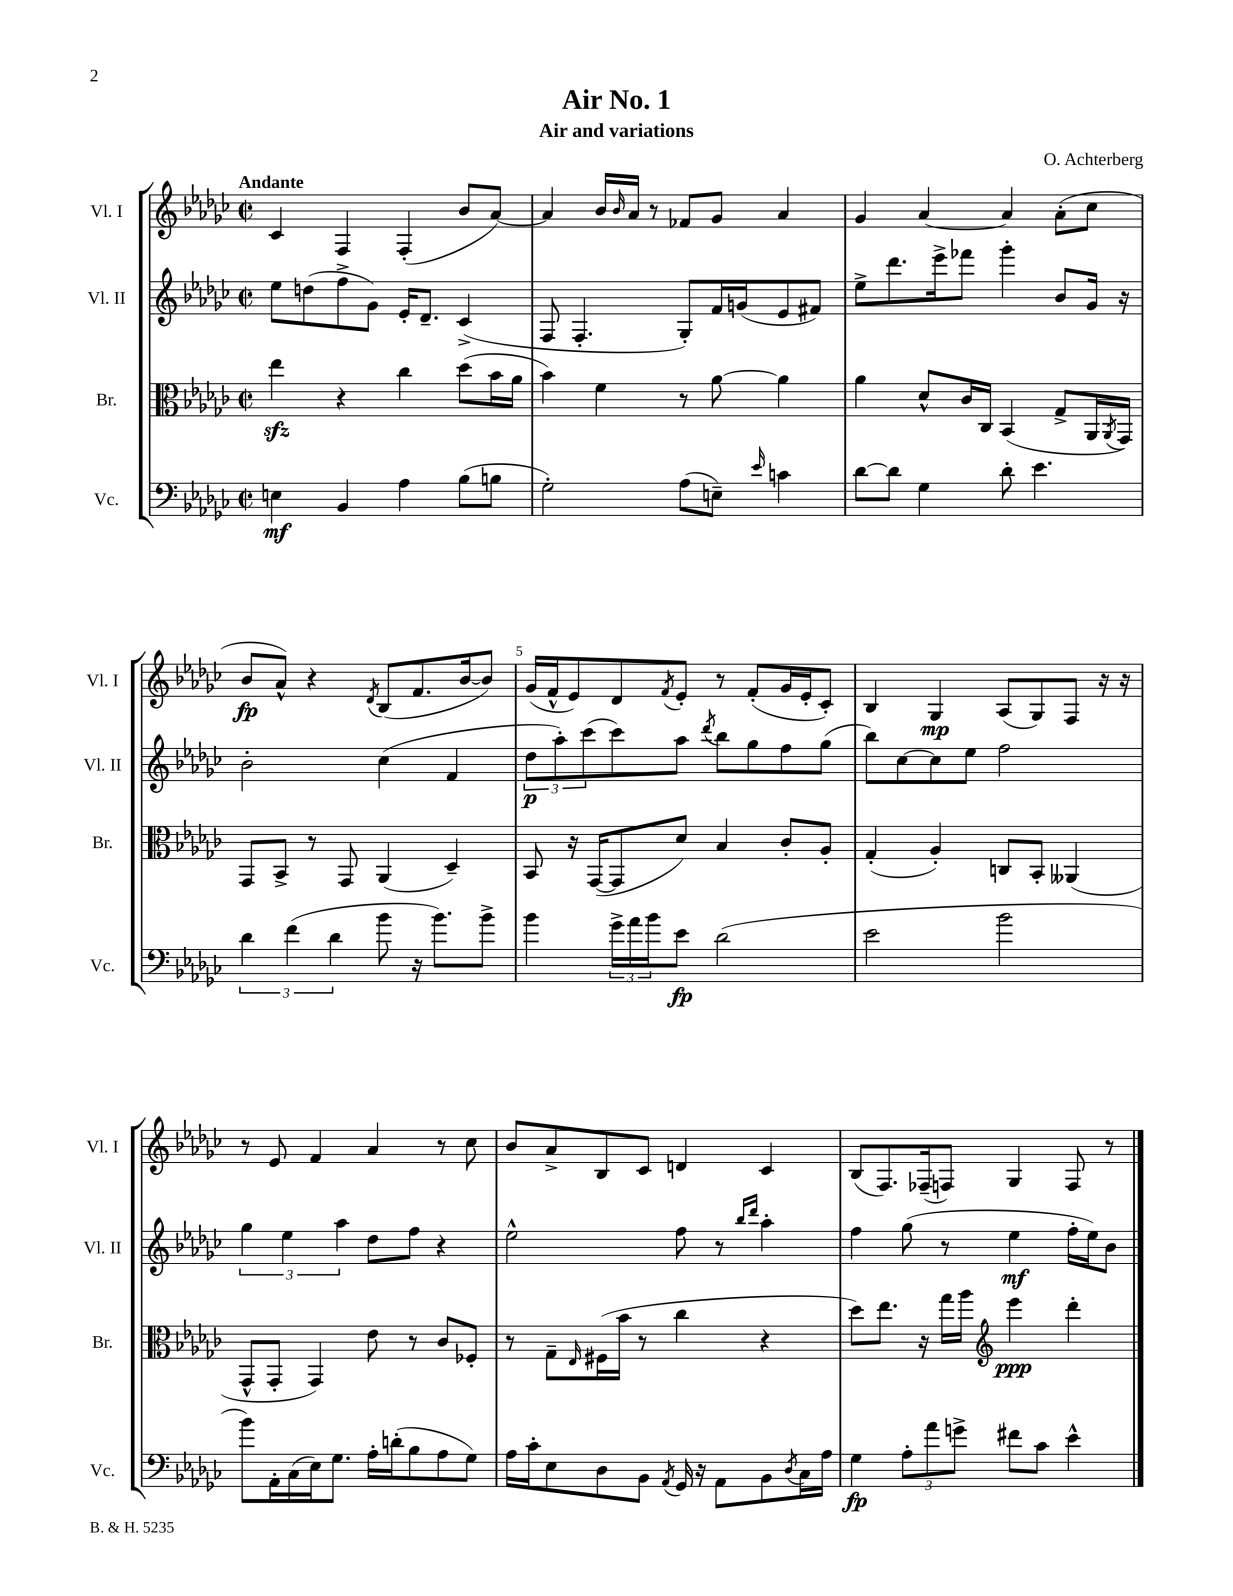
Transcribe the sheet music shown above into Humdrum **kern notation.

**kern	**dynam	**kern	**dynam	**kern	**dynam	**kern	**dynam
*part4	*part4	*part3	*part3	*part2	*part2	*part1	*part1
*staff4	*staff4	*staff3	*staff3	*staff2	*staff2	*staff1	*staff1
*I"Vc.	*	*I"Br.	*	*I"Vl. II	*	*I"Vl. I	*
*I'Vc.	*	*I'Br.	*	*I'Vl. II	*	*I'Vl. I	*
*clefF4	*	*clefC3	*	*clefG2	*	*clefG2	*
*k[b-e-a-d-g-c-]	*	*k[b-e-a-d-g-c-]	*	*k[b-e-a-d-g-c-]	*	*k[b-e-a-d-g-c-]	*
*M2/2	*	*M2/2	*	*M2/2	*	*M2/2	*
*met(c|)	*	*met(c|)	*	*met(c|)	*	*met(c|)	*
=1	=1	=1	=1	=1	=1	=1	=1
!	!	!	!	!	!	!LO:TX:a:B:t=Andante	!
4En\	mf	4ee-zz\	.	8ee-\L	.	4c-/	.
.	.	.	.	(8ddn\	.	.	.
4BB-/	.	4r	.	8ff^\	.	4F/	.
.	.	.	.	8g-\J)	.	.	.
4A-\	.	4cc-\	.	16e-'/KL	.	(4F'/	.
.	.	.	.	8.d-~/J	.	.	.
(8B-\L	.	(8dd-\L	.	(4c-^/	.	8b-/L	.
8Bn\J	.	16b-\L	.	.	.	[8a-/J)	.
.	.	16a-\JJ	.	.	.	.	.
=2	=2	=2	=2	=2	=2	=2	=2
2G-'\)	.	4b-\)	.	8F/	.	4a-/]	.
.	.	.	.	4.F'/	.	.	.
.	.	4f\	.	.	.	16b-/LL	.
.	.	.	.	.	.	16qqb-/	.
.	.	.	.	.	.	16a-/JJ	.
.	.	.	.	.	.	8r	.
(8A-\L	.	8r	.	8G-'/L)	.	8f-X/L	.
8En~\J)	.	[8a-\	.	16f/L	.	8g-/J	.
.	.	.	.	(16gn/J	.	.	.
16qqe-/	.	.	.	.	.	.	.
4cn\	.	4a-\]	.	8e-/	.	4a-/	.
.	.	.	.	8f#X/J)	.	.	.
=3	=3	=3	=3	=3	=3	=3	=3
[8d-\L	.	4a-\	.	8ee-^\L	.	4g-/	.
8d-\J]	.	.	.	8.ddd-\	.	.	.
4G-\	.	8d-^^/L	.	.	.	[4a-/	.
.	.	.	.	16eee-^\k	.	.	.
.	.	16c-/L	.	8fff-X\J	.	.	.
.	.	16C-/JJ	.	.	.	.	.
8d-'\	.	(4BB-/	.	4ggg-'\	.	4a-/]	.
4.e-\	.	.	.	.	.	.	.
.	.	8G-^/L	.	8b-/L	.	(8a-'\L	.
.	.	16AA-/L	.	16g-/Jk	.	8cc-\J	.
.	.	8qAA-/	.	.	.	.	.
.	.	16GG-/JJ)	.	16r	.	.	.
!!LO:LB:g=z
=4	=4	=4	=4	=4	=4	=4	=4
6d-\	.	8GG-/L	.	2b-'\	.	8b-/L	fp
.	.	8BB-^/J	.	.	.	8a-^^/J)	.
(6f\	.	.	.	.	.	.	.
.	.	8r	.	.	.	4r	.
6d-\	.	.	.	.	.	.	.
.	.	8GG-/	.	.	.	.	.
.	.	.	.	.	.	8qd-/	.
8b-\	.	(4AA-/	.	(4cc-\	.	(8B-/L	.
16r	.	.	.	.	.	8.f/	.
8.b-\L)	.	.	.	.	.	.	.
.	.	4D-~/)	.	4f/	.	.	.
.	.	.	.	.	.	[16b-/k	.
8b-^\J	.	.	.	.	.	8b-/J])	.
=5	=5	=5	=5	=5	=5	=5	=5
4b-\	.	8BB-/	.	12dd-\L	p	(16g-/LL	.
.	.	.	.	.	.	16f^^/J	.
.	.	.	.	12aa-'\)	.	.	.
.	.	16r	.	.	.	8e-/)	.
.	.	.	.	(12ccc-\	.	.	.
.	.	([16GG-/KL	.	.	.	.	.
24g-^\LL	.	8GG-/]	.	8ccc-\)	.	8d-/	.
24a-\	.	.	.	.	.	.	.
24b-\J	.	.	.	.	.	.	.
.	.	.	.	.	.	8qf/	.
8e-\J	fp	8d-/J)	.	8aa-\J	.	8e-'/J	.
.	.	.	.	8qddd-/	.	.	.
(2d-\	.	4B-/	.	8bb-\L	.	8r	.
.	.	.	.	8gg-\	.	(8f'/L	.
.	.	8c-'/L	.	8ff\	.	16g-/L	.
.	.	.	.	.	.	16e-'/J	.
.	.	8A-'/J	.	(8gg-\J	.	8c-'/J)	.
=6	=6	=6	=6	=6	=6	=6	=6
2e-\	.	(4G-'/	.	8bb-\L)	.	4B-/	.
.	.	.	.	[8cc-\	.	.	.
.	.	4A-'/)	.	8cc-\]	.	4G-/	mp
.	.	.	.	8ee-\J	.	.	.
2b-\	.	8Cn/L	.	2ff\	.	(8A-/L	.
.	.	8BB-'/J	.	.	.	8G-/)	.
.	.	(4AA--X/	.	.	.	8F/J	.
.	.	.	.	.	.	16r	.
.	.	.	.	.	.	16r	.
!!LO:LB:g=z
=7	=7	=7	=7	=7	=7	=7	=7
8b-\L)	.	8GG-^^/L	.	6gg-\	.	8r	.
16AA-'\L	.	8GG-'/J	.	.	.	8e-/	.
.	.	.	.	6ee-\	.	.	.
(16C-\	.	.	.	.	.	.	.
16E-\J)	.	4GG-/)	.	.	.	4f/	.
8.G-\J	.	.	.	.	.	.	.
.	.	.	.	6aa-\	.	.	.
16A-'\LL	.	8e-\	.	8dd-\L	.	4a-/	.
(16dn'\J	.	.	.	.	.	.	.
8B-\	.	8r	.	8ff\J	.	.	.
8A-\	.	8c-/L	.	4r	.	8r	.
8G-\J)	.	8F-X'/J	.	.	.	8cc-\	.
=8	=8	=8	=8	=8	=8	=8	=8
16A-\LL	.	8r	.	2ee-^^\	.	8b-/L	.
16c-'\J	.	.	.	.	.	.	.
8E-\	.	8G-~\L	.	.	.	8a-^/	.
.	.	16qqE-/	.	.	.	.	.
8D-\	.	(16F#X\L	.	.	.	8B-/	.
.	.	16b-\JJ	.	.	.	.	.
8BB-\J	.	8r	.	.	.	8c-/J	.
8qAA-/	.	.	.	.	.	.	.
16GG-/	.	4cc-\	.	8ff\	.	4dn/	.
16r	.	.	.	.	.	.	.
8AA-\L	.	.	.	8r	.	.	.
.	.	.	.	16qqbb-/LL	.	.	.
.	.	.	.	16qqddd-/JJ	.	.	.
8BB-\	.	4r	.	4aa-'\	.	4c-/	.
8qD-/	.	.	.	.	.	.	.
16C-\L	.	.	.	.	.	.	.
16A-\JJ	.	.	.	.	.	.	.
=9	=9	=9	=9	=9	=9	=9	=9
4G-\	fp	8dd-\L)	.	4ff\	.	(8B-/L	.
.	.	8.ee-\J	.	.	.	8.F/)	.
12A-'\L	.	.	.	(8gg-\	.	.	.
.	.	16r	.	.	.	(16F-X~/k	.
12a-\	.	.	.	.	.	.	.
.	.	16gg-\LL	.	8r	.	8Fn/J)	.
12gn^\J	.	.	.	.	.	.	.
.	.	16aa-\JJ	.	.	.	.	.
*	*	*clefG2	*	*	*	*	*
8f#X\L	.	4eee-\	ppp	4ee-\	mf	4G-/	.
8c-\J	.	.	.	.	.	.	.
4e-^^\	.	4ddd-'\	.	16ff'\LL	.	8F/	.
.	.	.	.	16ee-\J)	.	.	.
.	.	.	.	8b-\J	.	8r	.
==	==	==	==	==	==	==	==
*-	*-	*-	*-	*-	*-	*-	*-
